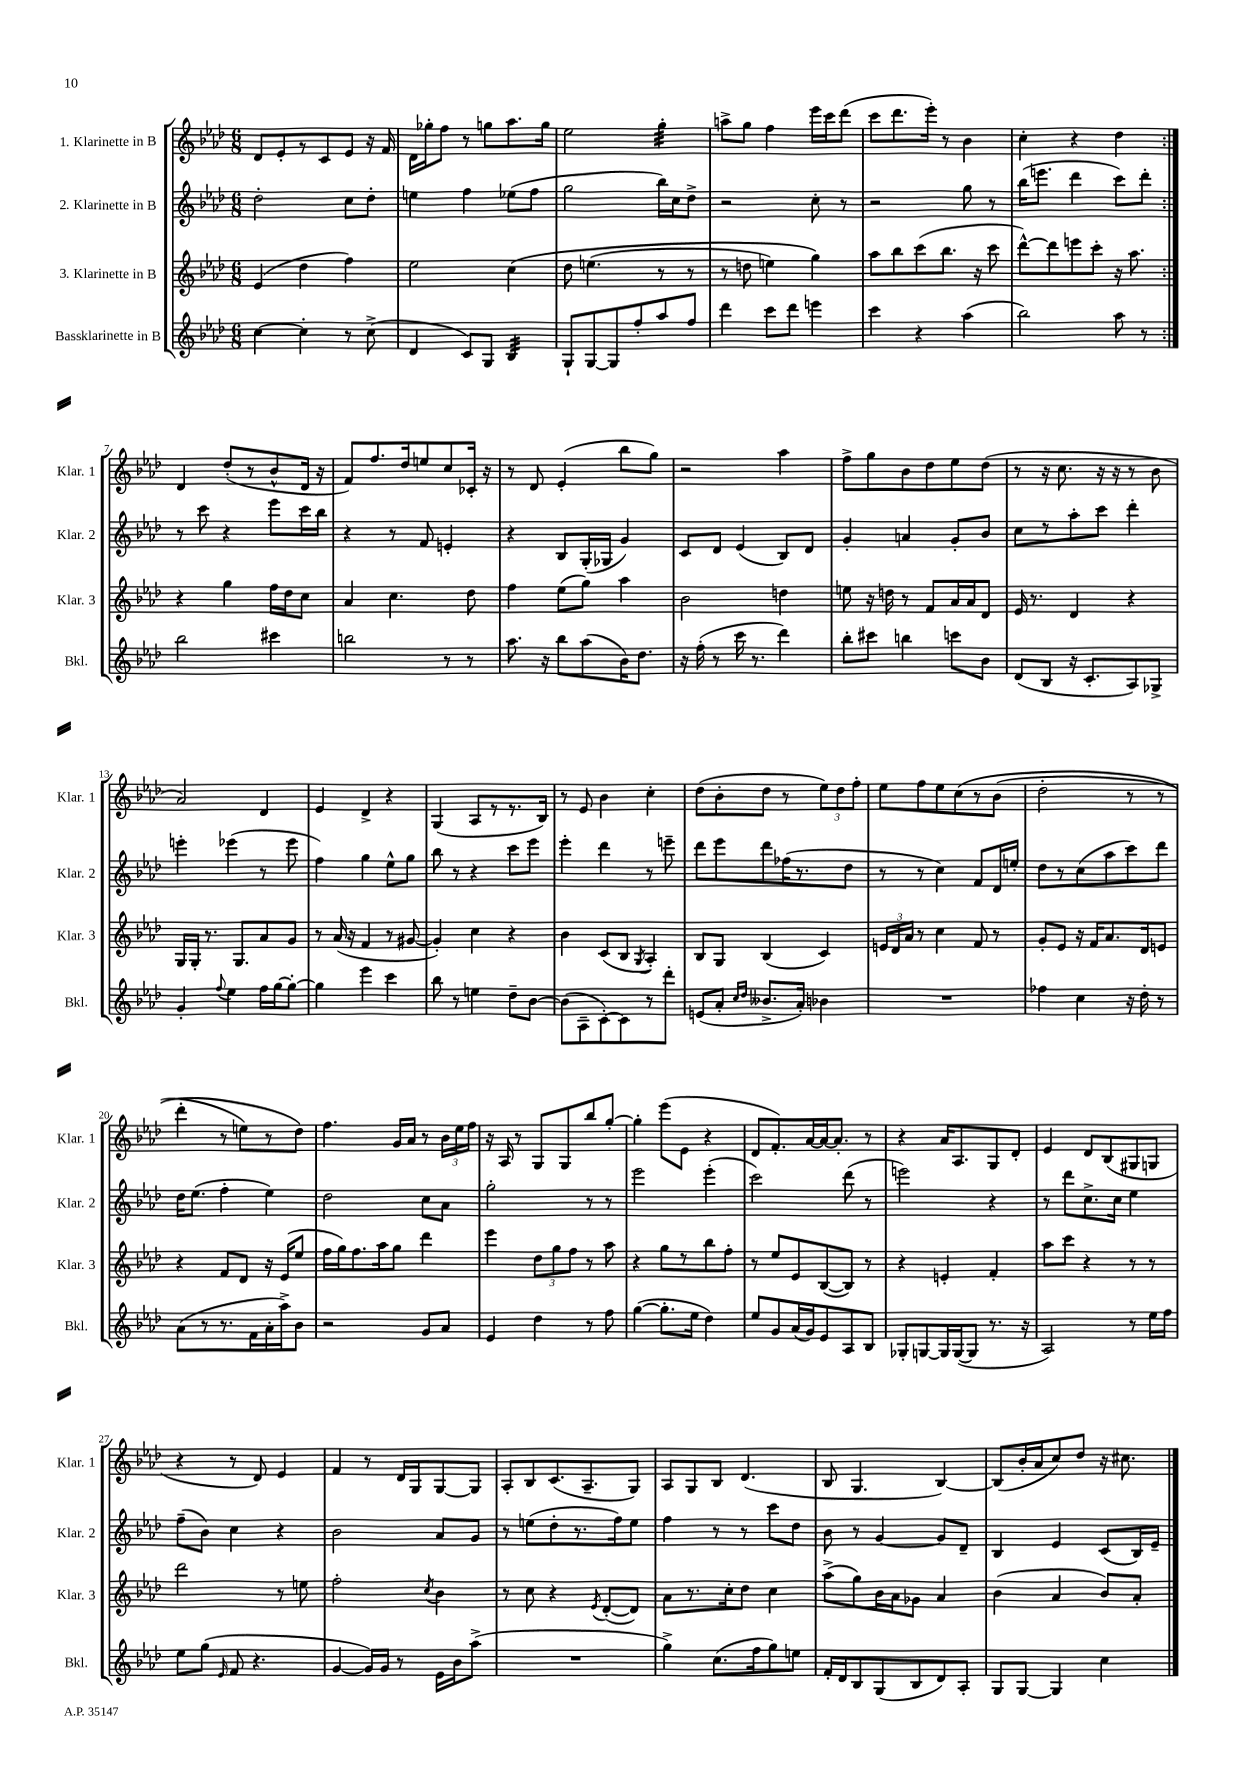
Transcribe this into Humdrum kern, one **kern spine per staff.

**kern	**kern	**kern	**kern
*staff4	*staff3	*staff2	*staff1
*clefG2	*clefG2	*clefG2	*clefG2
*k[b-e-a-d-]	*k[b-e-a-d-]	*k[b-e-a-d-]	*k[b-e-a-d-]
*M6/8	*M6/8	*M6/8	*M6/8
[4cc	(4e-	2dd-'	8d-
.	.	.	8e-'
4cc']	4dd-	.	8r
.	.	.	8c
8r	4ff)	8cc	8e-
(8cc^	.	8dd-'	16r
.	.	.	16f
=	=	=	=
4d-	2ee-	4ee	16d-
.	.	.	16gg-'
.	.	.	8ff
8c)	.	4ff	8r
8G	.	.	8gg
4B-	&(4cc	(8ee-	8.aa-
.	.	8ff	.
.	.	.	16gg
=	=	=	=
8G`	8dd-	2gg	2ee-
[8G	(4.ee	.	.
8G]	.	.	.
8ff'	.	.	.
8aa-	8r	16bb-)	4gg'
.	.	16cc	.
8ff	8r	8dd-^	.
=	=	=	=
4ddd-	8r	2r	8aa^
.	8dd	.	8gg
8ccc	4ee)	.	4ff
8ddd-	.	.	.
4eee	4gg&)	8cc'	16eee-
.	.	.	16ccc
.	.	8r	(8ddd-
=	=	=	=
4ccc	8aa-	2r	8ccc
.	8bb-	.	8.ddd-
4r	(8ccc	.	.
.	.	.	16eee-')
.	8.bb-	.	8r
(4aa-	.	8gg	4b-
.	16r	.	.
.	8ccc	8r	.
=	=	=	=
2bb-)	[8ddd-^^)	(16bb-	4cc'
.	.	8.eee	.
.	8ddd-]	.	.
.	8eee	4ddd-	4r
.	8ccc'	.	.
8aa-	16r	8ccc)	4dd-
.	8.aa-	.	.
8r	.	8ddd-'	.
=:|!	=:|!	=:|!	=:|!
2bb-	4r	8r	4d-
.	.	8ccc	.
.	4gg	4r	(8dd-'
.	.	.	8r
4ccc#	16ff	8eee-	8b-^^
.	16dd-	.	.
.	8cc	16ccc	16d-
.	.	16bb-	16r
=	=	=	=
2bb	4a-	4r	8f)
.	.	.	8.ff
.	4.cc	8r	.
.	.	.	16dd-
.	.	8f	8ee
8r	.	4e'	8cc
8r	8dd-	.	16c-'
.	.	.	16r
=	=	=	=
8.aa-	4ff	4r	8r
.	.	.	8d-
16r	.	.	.
8bb-	(8ee-	8B-	(4e-'
(8aa-	8gg)	(16G'	.
.	.	16G-	.
16b-)	4aa-	4g)	8bb-
8.dd-	.	.	.
.	.	.	8gg)
=	=	=	=
16r	2b-	8c	2r
(16ff'	.	.	.
8r	.	8d-	.
16ccc	.	(4e-	.
8.r	.	.	.
4ddd-)	4dd	8B-)	4aa-
.	.	8d-	.
=	=	=	=
8bb-'	8ee	4g'	8ff^
8ccc#	16r	.	8gg
.	16dd	.	.
4bb	8r	4a	8b-
.	8f	.	8dd-
8ccc	16a-	8g'	8ee-
.	16a-	.	.
8b-	8d-	8b-	(8dd-
=	=	=	=
(8d-	16e-	8cc	8r
.	8.r	.	.
8B-	.	8r	16r
.	.	.	8.cc
16r	4d-	8aa-'	.
8.c'	.	.	.
.	.	8ccc	16r
.	.	.	16r
8A-)	4r	4ddd-'	8r
8G-^	.	.	8b-
=	=	=	=
4g'	16G	4eee'	2a-)
.	16G'	.	.
.	8.r	.	.
8qqff	.	.	.
4ee-	.	(4eee-	.
.	8.G	.	.
16ff	8a-	8r	4d-
[16gg	.	.	.
8gg'_	8g	8eee-	.
=	=	=	=
4gg]	8r	4ff)	4e-
.	(16a-	.	.
.	16r	.	.
4eee-	4f	4gg	4d-^
4ccc	8r	8ee-^^	4r
.	[8g#	8gg	.
=	=	=	=
8bb-	4g#'])	8bb-	(4G
8r	.	8r	.
4ee	4cc	4r	8A-
.	.	.	8r
8dd-~	4r	8ccc	8.r
[8b-	.	8eee-	.
.	.	.	16B-)
=	=	=	=
(8b-]	4b-	4eee-'	8r
8A-~	.	.	8e-
[8c')	(8c	4ddd-	4b-
8c]	8B-	.	.
.	8qG	.	.
8r	4A-')	8r	4cc'
8ddd-'	.	8eee~	.
=	=	=	=
(8e	8B-	8ddd-	(8dd-
8a-'	8G	8eee-	8b-'
16qqcc	.	.	.
16qqdd-	.	.	.
8.b--^	(4B-	8ddd-	8dd-
.	.	(16ff-	8r
16a-')	.	8.r	.
4b-	4c)	.	12ee-)
.	.	.	12dd-
.	.	8dd-	.
.	.	.	12ff'
=	=	=	=
2.r	24e	8r	8ee-
.	24d-	.	.
.	24a-	.	.
.	8r	8r	8ff
.	4cc	4cc)	8ee-
.	.	.	&(8cc
.	8f	8f	8r
.	8r	16d-	(8b-
.	.	16ee'	.
=	=	=	=
4ff-	8g'	8dd-	2dd-'
.	8e-	8r	.
4cc	16r	(8cc	.
.	16f	.	.
.	8.a-	8aa-	.
16r	.	8ccc)	8r
16dd-'	16d-	.	.
8r	8e	8ddd-	8r
=	=	=	=
(8a-	4r	16dd-	4ddd-'
.	.	(8.ee-	.
8r	.	.	.
8.r	8f	4ff'	8r
.	8d-	.	8ee)
16f	.	.	.
16a-'	16r	4ee-)	8r
16aa-^)	(16e-	.	.
8b-	8ee-	.	8dd-&)
=	=	=	=
2r	16ff	2dd-	4.ff
.	16gg)	.	.
.	8.ff	.	.
.	16aa-	.	.
.	8gg	.	16g
.	.	.	16a-
8g	4ddd-	8cc	8r
8a-	.	8a-	24b-
.	.	.	24ee-
.	.	.	24ff
=	=	=	=
4e-	4eee-	2gg'	16r
.	.	.	16A-
.	.	.	8r
4dd-	12dd-	.	8G
.	12gg	.	.
.	.	.	8G
.	12ff	.	.
8r	8r	8r	8bb-
8ff	8aa-	8r	[8gg'
=	=	=	=
([4gg	4r	2eee-	4gg']
8.gg']	8gg	.	(8eee-
.	8r	.	8e-
16ee-	.	.	.
4dd-)	8bb-	(4eee-'	4r
.	8ff'	.	.
=	=	=	=
8ee-	8r	2ccc)	8d-
8g	8ee-	.	8.f')
(16a-	8e-	.	.
16g)	.	.	[16a-
8e-	([8B-	.	16a-_
.	.	.	8.a-']
8A-	8B-])	(8ddd-	.
8B-	8r	8r	8r
=	=	=	=
8G-'	4r	2eee)	4r
[8G	.	.	.
16G]	4e'	.	16a-
([16G	.	.	8.A-
8G]	.	.	.
8.r	4f'	4r	8G
.	.	.	8d-'
16r	.	.	.
=	=	=	=
2A-)	8aa-	8r	4e-
.	8ccc	8ddd-	.
.	4r	8.cc^	8d-
.	.	.	(8B-
.	.	16cc	.
8r	8r	4ee-	8G#
16ee-	8r	.	8G
16ff	.	.	.
=	=	=	=
8ee-	2ddd-	(8ff~	4r
(8gg	.	8b-)	.
16qqe-	.	.	.
8f	.	4cc	8r
4.r	.	.	8d-)
.	8r	4r	4e-
.	8ee	.	.
=	=	=	=
[4g	2ff'	2b-	4f
16g])	.	.	8r
16g	.	.	.
8r	.	.	16d-
.	.	.	16G
.	8qcc	.	.
16e-	4b-	8a-	[8G
16b-	.	.	.
(8aa-^	.	8g	8G]
=	=	=	=
2.r	8r	8r	8A-'
.	8cc	(8ee	8B-
.	4r	8dd-'	(8.c
.	.	8.r	.
.	.	.	8.A-~
.	8qe-	.	.
.	([8d-'	.	.
.	.	16ff)	.
.	8d-])	8ee	8G)
=	=	=	=
4gg^)	8a-	4ff	8A-
.	8.r	.	8G
(8.cc	.	8r	8B-
.	16cc'	.	.
.	8dd-	8r	(4.d-
16ff	.	.	.
8gg)	4cc	8ccc	.
8ee	.	8dd-	.
=	=	=	=
16f'	(8aa-^	8b-	8B-
16d-	.	.	.
8B-	8gg)	8r	4.G
(8G	16b-	[4g	.
.	16a-	.	.
8B-	8g-	.	.
8d-)	4a-	8g]	[4B-)
8A-'	.	8d-~	.
=	=	=	=
8G	(4b-	4B-	(8B-]
[8G	.	.	16b-'
.	.	.	16a-
4G]	4a-	4e-	8cc)
.	.	.	8dd-
4cc	8b-)	(8c	16r
.	.	.	8.cc#
.	8a-'	16B-)	.
.	.	16e-~	.
==	==	==	==
*-	*-	*-	*-
